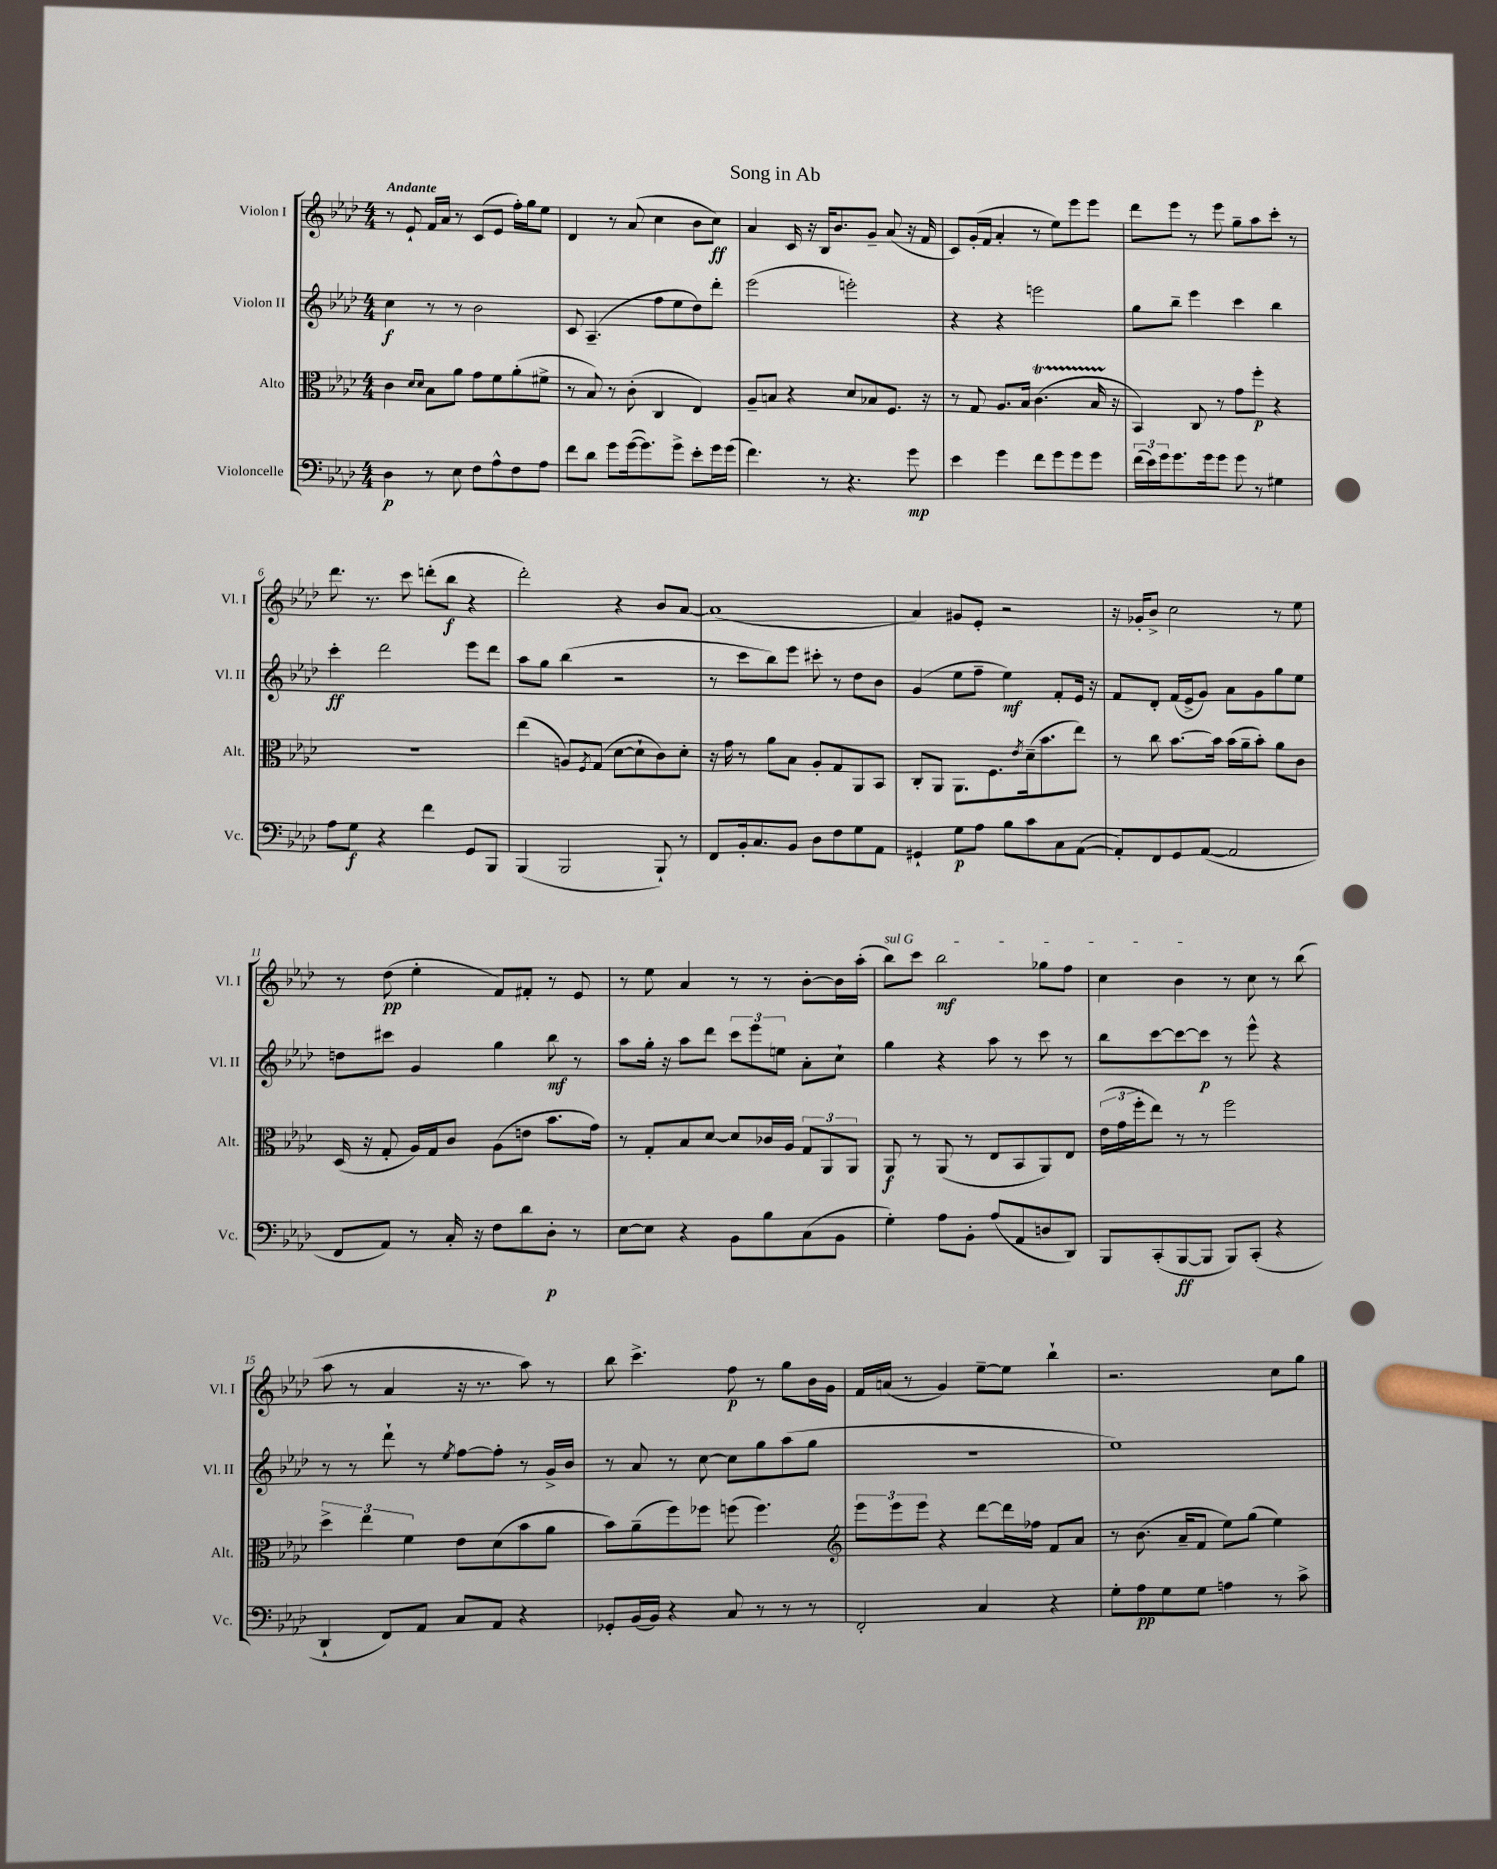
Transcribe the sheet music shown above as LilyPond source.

\header { title = "Song in Ab" }
<<
\new StaffGroup <<
\new Staff = "s0" \with { instrumentName = "Violon I" shortInstrumentName = "Vl. I" } {
    \clef treble \key aes \major \numericTimeSignature \time 4/4 \tempo "Andante"
    r8 ees'8-! f'16 aes'16 r8 c'8( ees'8 f''16-.) g''16 ees''8 |
    des'4 r8 aes'8( c''4 bes'8 c''8\ff) |
    aes'4 c'16 r16 bes16 bes'8. g'8-- aes'8( r16 f'16 |
    c'8) g'16-.( f'16 aes'4-. r8 ees''8) ees'''8 ees'''8 |
    des'''8 ees'''8 r8 ees'''8 g''8-- aes''8 c'''8-. r8 |
    des'''8. r8. c'''8 d'''8-.( bes''8\f r4 |
    des'''2-.) r4 bes'8 aes'8~ |
    aes'1( |
    aes'4) gis'8 ees'8-. r2 |
    r16 ges'16-. bes'8-> c''2 r8 ees''8 |
    r8 des''8\pp( ees''4-. f'8) fis'8-. r8 ees'8 |
    r8 ees''8 aes'4 r8 r8 bes'8~-. bes'16 aes''16-.( |
    \once \override TextSpanner.bound-details.left.text = \markup { \italic "sul G" } bes''8\startTextSpan) c'''8 bes''2\mf ges''8 f''8 |
    c''4 bes'4\stopTextSpan r8 c''8 r8 bes''8( |
    aes''8 r8 aes'4 r16 r8. aes''8) r8 |
    bes''8 c'''4.-> f''8\p r8 g''8 bes'16 g'16 |
    f'16 a'16( r8 g'4) ees''8~-- ees''8 bes''4-! |
    r2. c''8 g''8 \bar "|." |
}
\new Staff = "s1" \with { instrumentName = "Violon II" shortInstrumentName = "Vl. II" } {
    \clef treble \key aes \major \numericTimeSignature \time 4/4
    c''4\f r8 r8 bes'2 |
    c'8 aes4.--( f''8 ees''8 des''8) des'''8-. |
    ees'''2( e'''2-.) |
    r4 r4 e'''2 |
    g''8 bes''8-- ees'''4 c'''4 bes''4 |
    c'''4-.\ff des'''2 ees'''8 des'''8 |
    aes''8 g''8 bes''4( r2 |
    r8 c'''8 bes''8) ees'''8 cis'''8-. r8 des''8 bes'8 |
    g'4( ees''8 f''8-- ees''4\mf) f'8-. ees'16 r16 |
    f'8 des'8-. f'16( ees'16-> g'8) aes'8 g'8 g''8 ees''8 |
    d''8 cis'''8 g'4 g''4 bes''8\mf r8 |
    aes''8 g''16-. r16 aes''8 des'''8 \tuplet 3/2 { c'''8 ees'''8 e''8 } aes'8-. c''8-! |
    g''4 r4 aes''8 r8 c'''8 r8 |
    bes''8 c'''8~ c'''8~ c'''8\p r8 ees'''8-^ r4 |
    r8 r8 des'''8-! r8 \acciaccatura { ees''8 } f''8~ f''8-. r8 g'16-> bes'16 |
    r8 aes'8 r8 c''8~ c''8 g''8 aes''8( g''8 |
    R1 |
    ees''1) \bar "|." |
}
\new Staff = "s2" \with { instrumentName = "Alto" shortInstrumentName = "Alt." } {
    \clef alto \key aes \major \numericTimeSignature \time 4/4
    c'4 \grace { des'16 des'16 } bes8 aes'8 g'8 f'8 aes'8-.( fis'8-> |
    r8 bes8) r8 c'8-.( c4 ees4) |
    aes8-- b8 r4 des'8 bes8 f8. r16 |
    r8 g8 aes8. bes16 c'4.\startTrillSpan( bes16 r16\stopTrillSpan |
    bes,4) c8 r8 g'8 f''8-.\p r4 |
    R1 |
    ees''4( a8) \acciaccatura { f8 } g8( des'8~ des'8-! c'8) des'8-. |
    r16 g'16 r8 aes'8 bes8 aes8-. g8 aes,8 bes,8 |
    c8-. aes,8 aes,8. f8. \acciaccatura { ees'8 } des'16--( bes'8. ees''8) |
    r8 c''8 bes'8.~ bes'16 bes'16( aes'16-- bes'8-.) aes'8 c'8 |
    des16( r16 g8-. aes16) g16 c'8 aes8( e'8 bes'8. g'16) |
    r8 g8-. bes8 des'8~ des'8 ces'16 aes16 \tuplet 3/2 { g8 aes,8 aes,8 } |
    aes,8\f r8 aes,8( r8 ees8 bes,8 aes,8) ees8 |
    \tuplet 3/2 { ees'16( g'16 f''16-. } ees''8) r8 r8 f''2 |
    \tuplet 3/2 { des''4-> ees''4 f'4 } ees'8 des'8( bes'8 aes'8 |
    bes'8) aes'8--( f''8) fes''8 f''8( f''4.) |
    \clef treble \tuplet 3/2 { ees'''8 ees'''8 ees'''8 } r4 des'''8~ des'''16 fes''16 f'8 aes'8 |
    r8 bes'8.( aes'16-- f'8 ees''8) g''8( ees''4) \bar "|." |
}
\new Staff = "s3" \with { instrumentName = "Violoncelle" shortInstrumentName = "Vc." } {
    \clef bass \key aes \major \numericTimeSignature \time 4/4
    des4\p r8 ees8 f8 aes8-^ f8 aes8 |
    f'8 des'8 g'8 g'16~( g'8.) g'8-> ees'8-. g'16 g'16( |
    f'4.) r8 r4. g'8\mp |
    ees'4 g'4 f'8 g'8 g'8 g'8 |
    \tuplet 3/2 { f'16( ees'16) g'16 } g'8. g'16 g'8 g'8 r8 gis4 |
    aes8 g8\f r4 f'4 g,8 bes,,8 |
    bes,,4( bes,,2 bes,,8-!) r8 |
    f,8 bes,16-. c8. bes,8 des8 f8 g8 aes,8 |
    gis,4-! g8\p aes8 bes8 c'8 c8 aes,8~( |
    aes,8-.) f,8 g,8 aes,8~( aes,2 |
    f,8 aes,8) r8 c16-. r16 f8 des'8 des8-.\p r8 |
    ees8~ ees8 r4 bes,8 bes8 c8( bes,8 |
    g4-.) aes8 bes,8-. aes8( aes,8 d8 des,8) |
    bes,,8 c,8-.( bes,,8~\ff bes,,8 bes,,8) c,8-.( r4 |
    des,4-! f,8) aes,8 c8 aes,8 r4 |
    ges,8-. bes,16( bes,16) r4 c8 r8 r8 r8 |
    f,2-. c4 r4 |
    g8-. aes8\pp g8 g8 a4 r8 c'8-> \bar "|." |
}
>>
>>
